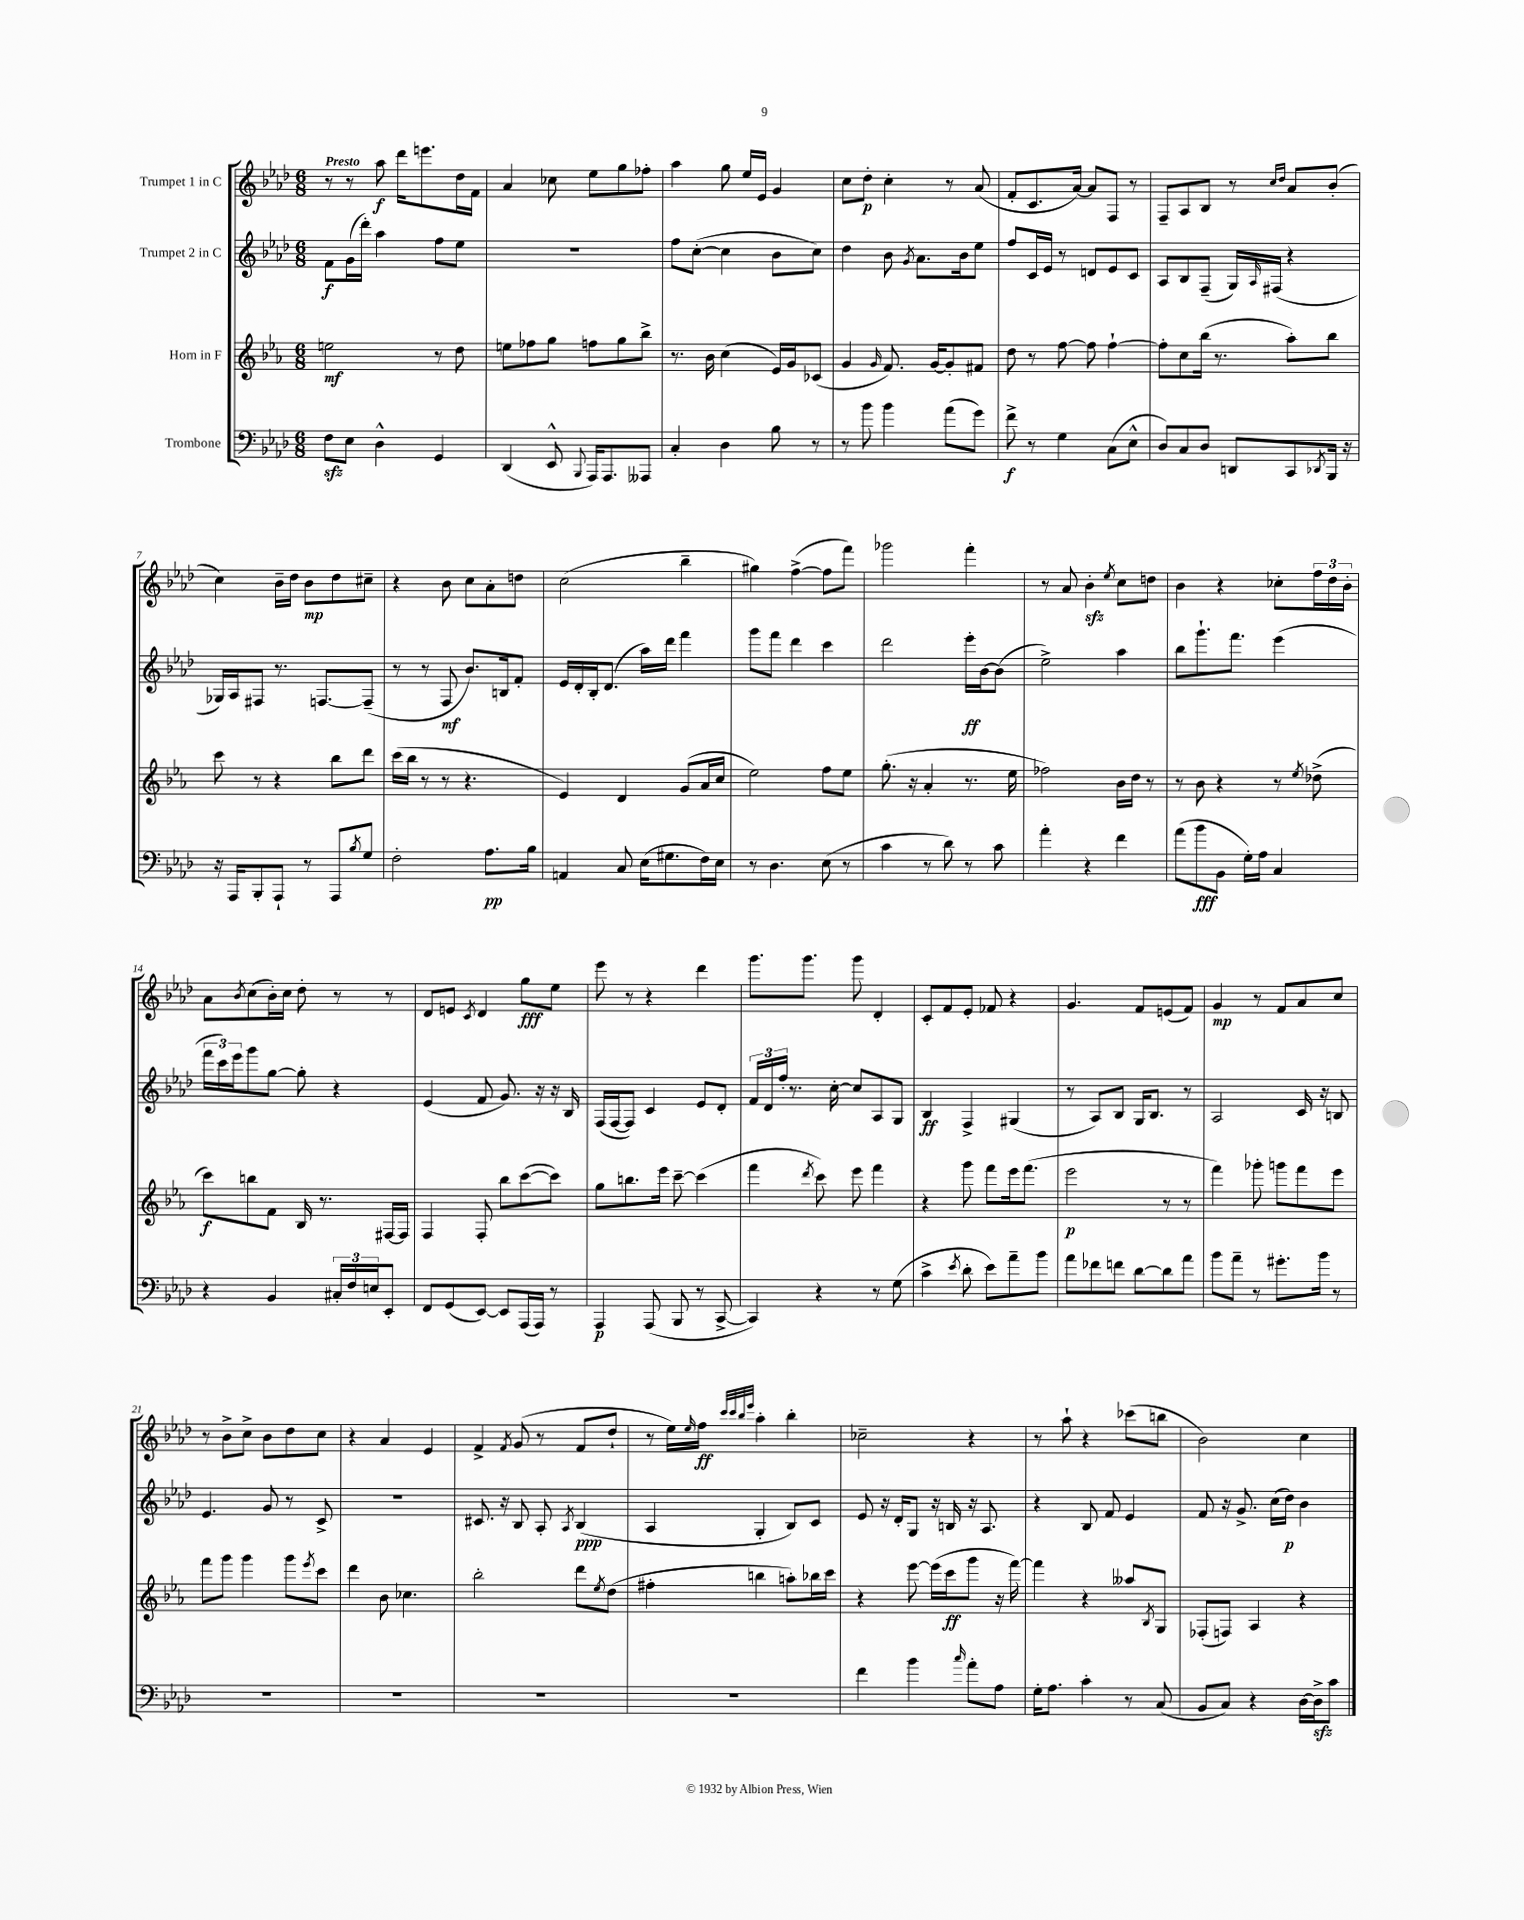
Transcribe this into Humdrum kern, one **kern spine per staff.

**kern	**dynam	**kern	**dynam	**kern	**dynam	**kern	**dynam
*part4	*part4	*part3	*part3	*part2	*part2	*part1	*part1
*staff4	*staff4	*staff3	*staff3	*staff2	*staff2	*staff1	*staff1
*I"Trombone	*	*I"Horn in F	*	*I"Trumpet 2 in C	*	*I"Trumpet 1 in C	*
*clefF4	*	*clefG2	*	*clefG2	*	*clefG2	*
*k[b-e-a-d-]	*	*k[b-e-a-]	*	*k[b-e-a-d-]	*	*k[b-e-a-d-]	*
*M6/8	*	*M6/8	*	*M6/8	*	*M6/8	*
=1	=1	=1	=1	=1	=1	=1	=1
!	!	!	!	!	!	!LO:TX:a:B:t=Presto	!
8Fzz\L	.	2een\	mf	8f\L	f	8r	.
8E-\J	.	.	.	(16g\L	.	8r	.
.	.	.	.	16ddd-'\JJ)	.	.	.
4D-^^\	.	.	.	4aa-\	.	8aa-\	f
.	.	.	.	.	.	16ddd-\KL	.
.	.	.	.	.	.	8.eeen\	.
4GG/	.	8r	.	8ff\L	.	.	.
.	.	8dd\	.	8ee-\J	.	16dd-\L	.
.	.	.	.	.	.	16f\JJ	.
=2	=2	=2	=2	=2	=2	=2	=2
(4DD-/	.	8een\L	.	2.r	.	4a-/	.
.	.	8ff-X\	.	.	.	.	.
8EE-^^/	.	8gg\J	.	.	.	8cc-X\	.
8qqBBB-/	.	.	.	.	.	.	.
16AAA-/KL)	.	8ffn\L	.	.	.	8ee-\L	.
8.AAA-/	.	.	.	.	.	.	.
.	.	8gg\	.	.	.	8gg\	.
8AAA--X/J	.	8bb-^\J	.	.	.	8ff-X'\J	.
=3	=3	=3	=3	=3	=3	=3	=3
4C'/	.	8.r	.	8ff\L	.	4aa-\	.
.	.	.	.	([8cc'\J	.	.	.
.	.	16b-\	.	.	.	.	.
4D-\	.	(4cc\	.	4cc\]	.	8gg\	.
.	.	.	.	.	.	16ee-/LL	.
.	.	.	.	.	.	16e-/JJ	.
8B-\	.	16e-/LL)	.	8b-\L	.	4g/	.
.	.	16g/J	.	.	.	.	.
8r	.	(8c-X/J	.	8cc\J)	.	.	.
=4	=4	=4	=4	=4	=4	=4	=4
8r	.	4g/	.	4dd-\	.	8cc\L	.
8b-\	.	.	.	.	.	8dd-'\J	p
.	.	16qqg/	.	.	.	.	.
4b-\	.	8.f/)	.	8b-\	.	4cc'\	.
.	.	.	.	8qg/	.	.	.
.	.	.	.	8.a-\L	.	.	.
.	.	[16g/KL	.	.	.	.	.
(8a-\L	.	8g'/]	.	.	.	8r	.
.	.	.	.	16b-\k	.	.	.
8g\J)	.	8f#X/J	.	8ee-\J	.	(8a-/	.
=5	=5	=5	=5	=5	=5	=5	=5
8f^\	f	8dd\	.	8ff/L	.	8f'/L	.
8r	.	8r	.	16c/L	.	8.c/	.
.	.	.	.	16e-/JJ	.	.	.
4G\	.	[8ff\	.	8r	.	.	.
.	.	.	.	.	.	[16a-/Jk)	.
.	.	8ff\]	.	8dn/L	.	8a-/L]	.
(8C\L	.	[4ff`\	.	8e-/	.	8F/J	.
8E-^^\J	.	.	.	8c/J	.	8r	.
=6	=6	=6	=6	=6	=6	=6	=6
8D-/L)	.	8ff'\L]	.	8A-/L	.	8F~/L	.
8C/	.	8cc\	.	8B-/	.	8A-/	.
8D-/J	.	(16bb-\Jk	.	(8F~/J	.	8B-/J	.
.	.	8.r	.	.	.	.	.
8DDn/L	.	.	.	16G/LL)	.	8r	.
.	.	.	.	16qqA-/	.	.	.
.	.	.	.	(16F#X/JJ	.	.	.
.	.	.	.	.	.	16qqcc/LL	.
.	.	.	.	.	.	16qqdd-/JJ	.
8CC/	.	8aa-'\L)	.	4r	.	8a-/L	.
8qDD-X/	.	.	.	.	.	.	.
16BBB-/Jk	.	8bb-\J	.	.	.	(8b-'/J	.
16r	.	.	.	.	.	.	.
!!LO:LB:g=z
=7	=7	=7	=7	=7	=7	=7	=7
16r	.	8ccc\	.	16G-X/LL)	.	4cc\)	.
16AAA-/KL	.	.	.	16A-/J	.	.	.
8BBB-'/	.	8r	.	8F#X/J	.	.	.
8AAA-`/J	.	4r	.	8.r	.	16b-~\LL	.
.	.	.	.	.	.	16dd-\JJ	.
8r	.	.	.	.	.	8b-\L	mp
.	.	.	.	[8.Fn/L	.	.	.
8AAA-/L	.	8bb-\L	.	.	.	8dd-\	.
8qB-/	.	.	.	.	.	.	.
8G/J	.	8ddd\J	.	(8F~/J]	.	8cc#X~\J	.
=8	=8	=8	=8	=8	=8	=8	=8
2F'\	.	(16ccc\LL	.	8r	.	4r	.
.	.	16bb-\JJ	.	.	.	.	.
.	.	8r	.	8r	.	.	.
.	.	8r	.	8F/	mf	8b-\	.
.	.	4.r	.	8.b-/L)	.	8cc\L	.
8.A-\L	pp	.	.	.	.	8a-'\	.
.	.	.	.	16Bn/k	.	.	.
.	.	.	.	8f'/J	.	8ddn\J	.
16B-\Jk	.	.	.	.	.	.	.
=9	=9	=9	=9	=9	=9	=9	=9
4AAn/	.	4e-/)	.	16e-/LL	.	(2cc\	.
.	.	.	.	16d-'/	.	.	.
.	.	.	.	16B-'/J	.	.	.
.	.	.	.	(8.d-/J	.	.	.
8C/	.	4d/	.	.	.	.	.
(16E-\KL	.	.	.	16aa-\LL)	.	.	.
8.G#X\	.	.	.	16ddd-\JJ	.	.	.
.	.	(8g/L	.	4fff\	.	4bb-~\	.
16F\L)	.	16a-/L	.	.	.	.	.
16E-\JJ	.	16cc/JJ	.	.	.	.	.
=10	=10	=10	=10	=10	=10	=10	=10
8r	.	2ee-\)	.	8ggg\L	.	4gg#X\)	.
4.D-\	.	.	.	8fff\J	.	.	.
.	.	.	.	4ddd-\	.	([4ff^\	.
(8E-\	.	8ff\L	.	4ccc\	.	8ff\L]	.
8r	.	8ee-\J	.	.	.	8fff\J)	.
=11	=11	=11	=11	=11	=11	=11	=11
4c\	.	(8.gg'\	.	2ddd-\	.	2ggg-X\	.
.	.	16r	.	.	.	.	.
8r	.	4a-'/	.	.	.	.	.
8d-\)	.	.	.	.	.	.	.
8r	.	8.r	.	16eee-'\LL	ff	4fff'\	.
.	.	.	.	[16b-\J	.	.	.
8c\	.	.	.	(8b-\J]	.	.	.
.	.	16ee-\	.	.	.	.	.
=12	=12	=12	=12	=12	=12	=12	=12
4a-'\	.	2ff-X\)	.	2ee-^\)	.	8r	.
.	.	.	.	.	.	8a-/	.
4r	.	.	.	.	.	4b-zz'\	.
.	.	.	.	.	.	8qee-/	.
4f\	.	16b-\LL	.	4aa-\	.	8cc\L	.
.	.	16dd\JJ	.	.	.	.	.
.	.	8r	.	.	.	8ddn\J	.
=13	=13	=13	=13	=13	=13	=13	=13
(8a-\L	.	8r	.	8bb-\L	.	4b-\	.
8b-\	fff	8b-\	.	8.ggg`\	.	.	.
8BB-\J	.	4r	.	.	.	4r	.
.	.	.	.	8.fff\J	.	.	.
16G'\LL)	.	.	.	.	.	.	.
16A-\JJ	.	.	.	.	.	.	.
4C/	.	8r	.	(4eee-\	.	8cc-X'\L	.
.	.	8qee-/	.	.	.	.	.
.	.	(8dd-X^\	.	.	.	24ff\L	.
.	.	.	.	.	.	24dd-\	.
.	.	.	.	.	.	24b-'\JJ	.
!!LO:LB:g=z
=14	=14	=14	=14	=14	=14	=14	=14
4r	.	8ccc\L)	f	24fff\LL	.	8a-\L	.
.	.	.	.	24ccc\)	.	.	.
.	.	.	.	24eee-\J	.	.	.
.	.	.	.	.	.	8qb-/	.
.	.	8bbn\	.	8ggg\	.	(8cc\	.
4BB-/	.	8f\J	.	[8gg\J	.	16b-'\L)	.
.	.	.	.	.	.	16cc\JJ	.
.	.	16B-/	.	8gg'\]	.	8dd-'\	.
.	.	8.r	.	.	.	.	.
24C#X'/LL	.	.	.	4r	.	8r	.
24F/	.	.	.	.	.	.	.
24En/J	.	.	.	.	.	.	.
8EE-'/J	.	[16F#X/LL	.	.	.	8r	.
.	.	16F#/JJ]	.	.	.	.	.
=15	=15	=15	=15	=15	=15	=15	=15
8FF/L	.	4F/	.	(4e-/	.	8d-/L	.
(8GG/	.	.	.	.	.	8en/J	.
.	.	.	.	.	.	8qc/	.
[8EE-/J)	.	8F'/	.	8f/	.	4d-/	.
8EE-/L]	.	8bb-\L	.	8.g/)	.	.	.
(16AAA-/L	.	([8ccc\	.	.	.	8gg\L	fff
16AAA-/JJ)	.	.	.	16r	.	.	.
8r	.	8ccc\J])	.	16r	.	8ee-\J	.
.	.	.	.	16B-/	.	.	.
=16	=16	=16	=16	=16	=16	=16	=16
4AAA-/	p	8gg\L	.	(16F/LL	.	8eee-\	.
.	.	.	.	[16F/J	.	.	.
.	.	8.bbn\	.	8F/J])	.	8r	.
(8AAA-/	.	.	.	4c/	.	4r	.
.	.	16eee-\Jk	.	.	.	.	.
8BBB-/	.	[8ccc~\	.	.	.	.	.
8r	.	(4ccc\]	.	8e-/L	.	4ddd-\	.
[8CC^/	.	.	.	8d-'/J	.	.	.
=17	=17	=17	=17	=17	=17	=17	=17
4CC/])	.	4fff\	.	24f/LL	.	8.ggg\L	.
.	.	.	.	24d-/	.	.	.
.	.	.	.	24ff'/JJ	.	.	.
.	.	.	.	8.r	.	.	.
.	.	.	.	.	.	8.ggg\J	.
.	.	8qddd/	.	.	.	.	.
4r	.	8ccc\)	.	.	.	.	.
.	.	.	.	[16cc'\	.	.	.
.	.	8eee-\	.	8cc/L]	.	8ggg\	.
8r	.	4fff\	.	8A-/	.	4d-'/	.
(8G\	.	.	.	8G/J	.	.	.
=18	=18	=18	=18	=18	=18	=18	=18
4c^\	.	4r	.	4B-/	ff	8c'/L	.
.	.	.	.	.	.	8f/	.
8qe-/	.	.	.	.	.	.	.
8d-'\	.	8ggg\	.	4F^/	.	8e-'/J	.
8e-\L)	.	8fff\L	.	.	.	8f-X/	.
8a-~\	.	16eee-\k	.	(4G#X/	.	4r	.
.	.	(8.fff\J	.	.	.	.	.
8b-\J	.	.	.	.	.	.	.
=19	=19	=19	=19	=19	=19	=19	=19
8a-\L	.	2eee-\	p	8r	.	4.g/	.
8f-X\	.	.	.	8A-/L)	.	.	.
8fn\J	.	.	.	8B-/J	.	.	.
[8d-\L	.	.	.	16G/KL	.	8f/L	.
.	.	.	.	8.B-/J	.	.	.
8d-\]	.	8r	.	.	.	(8en/	.
8a-\J	.	8r	.	8r	.	8f/J)	.
=20	=20	=20	=20	=20	=20	=20	=20
8b-\L	.	4fff\)	.	2A-/	.	4g/	mp
8a-~\J	.	.	.	.	.	.	.
8r	.	8ggg-X'\	.	.	.	8r	.
8.g#X'\L	.	8gggn\L	.	.	.	8f/L	.
.	.	8fff\	.	16c/	.	8a-/	.
16b-\Jk	.	.	.	16r	.	.	.
8r	.	8eee-\J	.	8Bn/	.	8cc/J	.
!!LO:LB:g=z
=21	=21	=21	=21	=21	=21	=21	=21
2.r	.	8fff\L	.	4.e-/	.	8r	.
.	.	8ggg\J	.	.	.	8b-^\L	.
.	.	4ggg\	.	.	.	8cc^\J	.
.	.	.	.	8g/	.	8b-\L	.
.	.	8ggg\L	.	8r	.	8dd-\	.
.	.	8qeee-/	.	.	.	.	.
.	.	8ccc\J	.	8c^/	.	8cc\J	.
=22	=22	=22	=22	=22	=22	=22	=22
2.r	.	4ddd\	.	2.r	.	4r	.
.	.	8b-\	.	.	.	4a-/	.
.	.	4.cc-X\	.	.	.	.	.
.	.	.	.	.	.	4e-/	.
=23	=23	=23	=23	=23	=23	=23	=23
2.r	.	2bb-'\	.	8.c#X/	.	4f^/	.
.	.	.	.	16r	.	.	.
.	.	.	.	.	.	8qf/	.
.	.	.	.	8B-/	.	(8g/	.
.	.	.	.	8A-'/	.	8r	.
.	.	.	.	8qA-/	.	.	.
.	.	8ddd\L	.	(4B-/	ppp	8f/L	.
.	.	8qee-/	.	.	.	.	.
.	.	(8dd\J	.	.	.	8dd-`/J	.
=24	=24	=24	=24	=24	=24	=24	=24
2.r	.	4ff#X'\	.	4A-/	.	8r	.
.	.	.	.	.	.	16ee-\LL)	.
.	.	.	.	.	.	16qqee-/	.
.	.	.	.	.	.	16ff\JJ	ff
.	.	.	.	.	.	32qqccc/LLL	.
.	.	.	.	.	.	32qqccc/	.
.	.	.	.	.	.	32qqbb-/	.
.	.	.	.	.	.	32qqeee-/JJJ	.
.	.	4bbn\	.	4G'/	.	4aa-'\	.
.	.	8aan'\L)	.	8B-/L)	.	4bb-'\	.
.	.	16bb-X\L	.	8c/J	.	.	.
.	.	16ccc\JJ	.	.	.	.	.
=25	=25	=25	=25	=25	=25	=25	=25
4f\	.	4r	.	8e-/	.	2cc-X~\	.
.	.	.	.	16r	.	.	.
.	.	.	.	16d-'/KL	.	.	.
4b-\	.	[8eee-\	.	8G/J	.	.	.
.	.	(16eee-\LL]	.	16r	.	.	.
.	.	16ccc\J	ff	16Bn/	.	.	.
16qqcc/	.	.	.	.	.	.	.
8a-'\L	.	8ggg\J	.	16r	.	4r	.
.	.	.	.	8.A-/	.	.	.
8A-\J	.	16r	.	.	.	.	.
.	.	[16fff\)	.	.	.	.	.
=26	=26	=26	=26	=26	=26	=26	=26
16G'\KL	.	4fff\]	.	4r	.	8r	.
8.A-\J	.	.	.	.	.	.	.
.	.	.	.	.	.	8aa-`\	.
4c'\	.	4r	.	8B-/	.	4r	.
.	.	.	.	8f/	.	.	.
8r	.	8aa--X/L	.	4e-/	.	(8ccc-X\L	.
.	.	8qB-/	.	.	.	.	.
(8C/	.	8G/J	.	.	.	8bbn\J	.
=27	=27	=27	=27	=27	=27	=27	=27
8BB-/L	.	(8F-X'/L	.	8f/	.	2b-\)	.
8C/J)	.	8Fn/J)	.	16r	.	.	.
.	.	.	.	8.g^/	.	.	.
4r	.	4A-/	.	.	.	.	.
.	.	.	.	(16cc\LL	.	.	.
.	.	.	.	16dd-\JJ)	p	.	.
[16D-\LL	.	4r	.	4b-\	.	4cc\	.
16D-zz^\J]	.	.	.	.	.	.	.
8c\J	.	.	.	.	.	.	.
==	==	==	==	==	==	==	==
*-	*-	*-	*-	*-	*-	*-	*-
